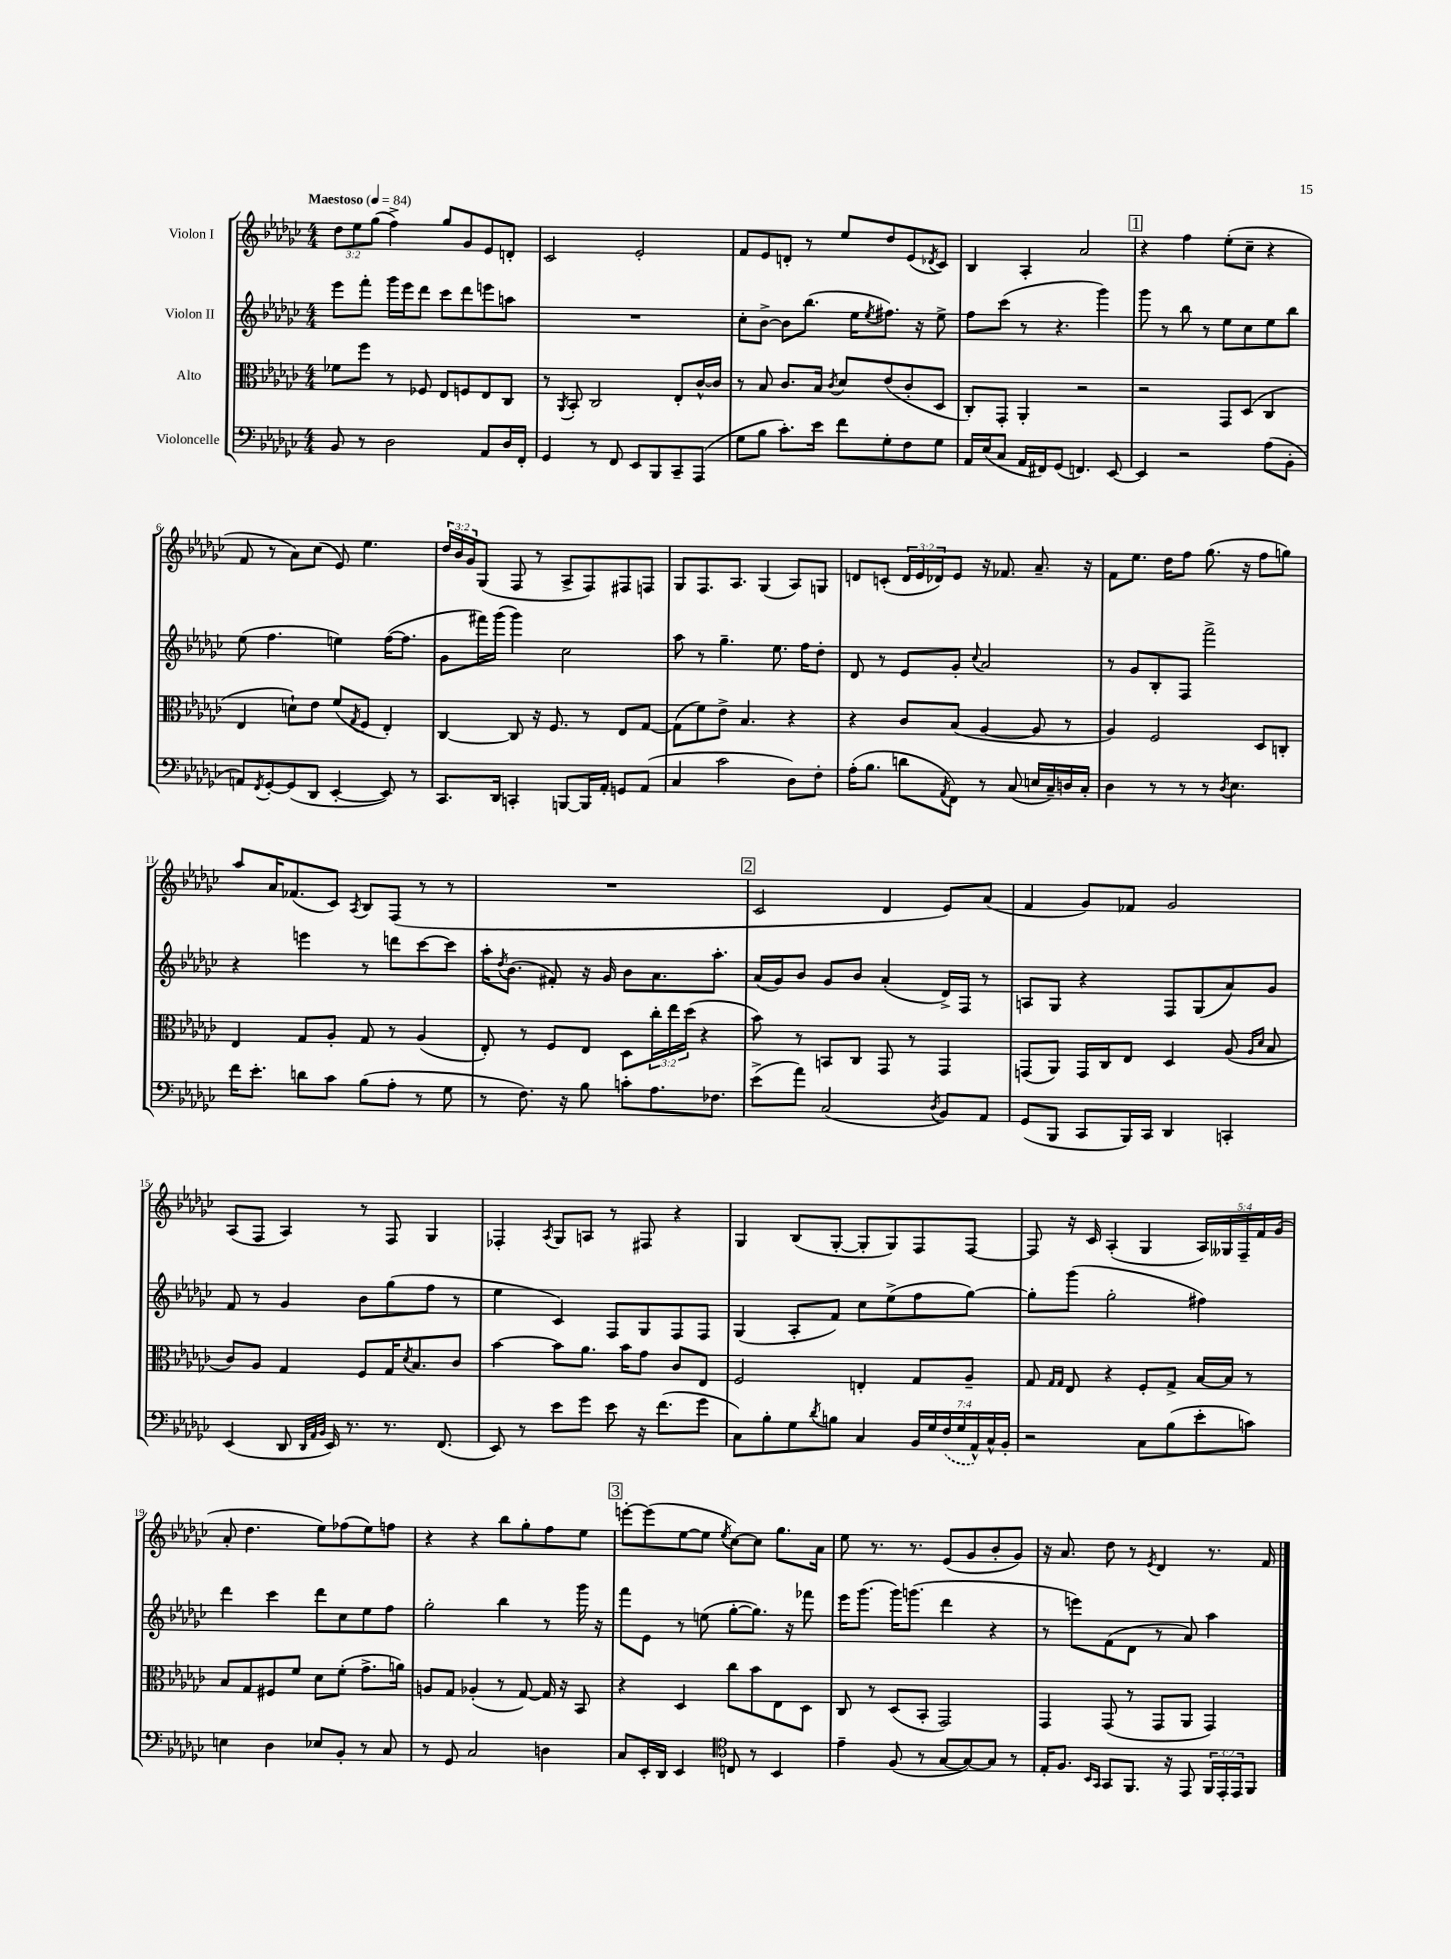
<<
\new StaffGroup <<
\new Staff = "s0" \with { instrumentName = "Violon I" } {
    \clef treble \key ges \major \numericTimeSignature \time 4/4 \override Staff.TupletNumber.text = #tuplet-number::calc-fraction-text \tempo "Maestoso" 4 = 84
    \tuplet 3/2 { des''8 ees''8 ges''8( } f''4->) ges''8 ges'8 ees'8 d'8-. |
    ces'2 ees'2-. |
    f'8 ees'8 d'8-. r8 ees''8 des''8 ees'8( \acciaccatura { des'8 } ces'8) |
    bes4 aes4-. aes'2 |
    \mark \markup { \box "1" } r4 f''4 ees''8-.( ces''8-- r4 |
    f'8 r8 aes'8) ces''8( ees'8) ees''4. |
    \tuplet 3/2 { des''16 bes'16 ges'16 } ges8( f8 r8 aes8-> f8) fis8 f8 |
    ges8 f8. aes8. ges4( aes8) g8 |
    d'8 c'8-.( \tuplet 3/2 { d'16 ees'16 des'16) } ees'8 r16 fes'8. aes'8.-- r16 |
    f'8 ees''8. des''16 f''8 ges''8.( r16 f''8 g''8) |
    aes''8 aes'16 fes'8.( ces'8) \acciaccatura { aes8 } bes8 f8( r8 r8 |
    R1 |
    \mark \markup { \box "2" } ces'2 des'4 ees'8) aes'8( |
    f'4 ges'8) fes'8 ges'2 |
    aes8( f8 aes4) r8 f8 ges4 |
    fes4-. \acciaccatura { aes8 } ges8 a8 r8 fis8 r4 |
    ges4 bes8( ges8~-. ges8-. ges8) f8 f8~ |
    f8 r16 ces'16 aes4-.( ges4 \tuplet 5/4 { aes16) geses16 f16-- f'16 ges'16( } |
    aes'8-. des''4. ees''8) fes''8( ees''8) f''8 |
    r4 r4 bes''8 ges''8-. f''8 ees''8 |
    \mark \markup { \box "3" } e'''8~-. e'''8( ees''8~ ees''8 \acciaccatura { ees''8 } ces''8~) ces''8 ges''8. aes'16 |
    ees''8 r8. r8. ees'8( ges'8 bes'8-. ges'8) |
    r16 aes'8. des''8 r8 \acciaccatura { ees'8 } des'4 r8. f'16 \bar "|." |
}
\new Staff = "s1" \with { instrumentName = "Violon II" } {
    \clef treble \key ges \major \numericTimeSignature \time 4/4
    ees'''8 f'''8-. ges'''16 ees'''16 des'''8 ces'''8 des'''8 e'''8 a''8 |
    R1 |
    ces''8-. bes'8~-> bes'8 bes''8.( ees''16 \acciaccatura { ees''8 } fis''8.) r16 ees''8-> |
    f''8 ces'''8( r8 r4. ges'''4) |
    \mark \markup { \box "1" } ges'''8 r8 bes''8 r8 ees''8 ces''8 ees''8 bes''8 |
    ees''8( f''4. e''4) f''16~( f''8. |
    ges'8 fis'''16) ges'''16( ges'''4) ces''2 |
    aes''8 r8 ges''4.-- ees''8. f''16 des''8-. |
    des'8 r8 ees'8 ges'8-. \appoggiatura { ces''8 } aes'2 |
    r8 ges'8 bes8-. f8 f'''2-> |
    r4 e'''4 r8 d'''8 ces'''8~ ces'''8 |
    aes''16-. \acciaccatura { des''8 } bes'8.( fis'8-.) r16 ges'16 bes'8 aes'8. aes''8.-. |
    \mark \markup { \box "2" } aes'16( ges'16) bes'8 ges'8 bes'8 aes'4-.( des'16->) f16 r8 |
    a8 ges8 r4 f8 ges8( aes'8) ges'8 |
    f'8 r8 ges'4 bes'8 ges''8( f''8 r8 |
    ees''4 ces'4) f8 ges8 f8 f8 |
    ges4( aes8-. f'8) ces''8 ees''8->( f''8 ges''8~) |
    ges''8-. ges'''8( ges''2-. fis''4) |
    des'''4 ces'''4 des'''8 ces''8 ees''8 f''8 |
    ges''2-. bes''4 r8 ges'''16 r16 |
    \mark \markup { \box "3" } f'''8 ees'8 r8 e''8( ges''8~-. ges''8.) r16 fes'''8 |
    ees'''16 ges'''8.( ges'''16) g'''8.( des'''4 r4 |
    r8 e'''8) f'8( des'8 r8 aes'8) aes''4 \bar "|." |
}
\new Staff = "s2" \with { instrumentName = "Alto" } {
    \clef alto \key ges \major \numericTimeSignature \time 4/4 \override Staff.TupletNumber.text = #tuplet-number::calc-fraction-text
    fes'8 f''8 r8 fes8 ees8 f8 ees8 ces8 |
    r8 \acciaccatura { aes,8 } bes,8-. ces2 ees8-. ces'16~-^ ces'16 |
    r8 bes8 ces'8. bes16 \acciaccatura { ces'8 } des'8 ees'8( ces'8-. des8 |
    ces8-.) ges,8-. aes,4-. r2 |
    \mark \markup { \box "1" } r2 ges,8 des8( ces4 |
    ees4 d'8-!) ees'8 f'8( \acciaccatura { ges8 } f8 ees4-.) |
    ces4~ ces8 r16 f8. r8 ees8 ges8~ |
    ges8( f'8) ees'8-> bes4. r4 |
    r4 ces'8 bes8( aes4~ aes8 r8 |
    aes4) f2 des8 c8-. |
    ees4 ges8 aes8-. ges8 r8 aes4( |
    ees8-.) r8 f8 ees8 des8 \tuplet 3/2 { ces''16-. ees''16 des''16( } r4 |
    \mark \markup { \box "2" } bes'8) r8 b,8 ces8 ges,8 r8 ges,4 |
    g,8( aes,8) g,16 ces16 ees8 des4 aes8( \grace { aes16 des'16 } bes8 |
    ces'8) aes8 ges4 f8 ges16 \acciaccatura { des'8 } bes8. ces'8 |
    bes'4~ bes'8 aes'8. bes'16 ges'8 ces'8 ees8 |
    f2 e4-. ges8 aes8-- |
    ges8 \grace { ges16 ges16 } ees8 r4 f8-. ges8-> bes16~ bes16 r8 |
    bes8 ges8 fis8 f'8 des'8 f'8-.( ges'8.-> a'16) |
    a8 ges8 aes4-.( r8 ges8~) ges16 r16 bes,8 |
    \mark \markup { \box "3" } r4 des4 ces''8 bes'8 ees8 des8 |
    ces8 r8 des8( bes,8-. ges,2) |
    ges,4 ges,8( r8 ges,8 aes,8 ges,4) \bar "|." |
}
\new Staff = "s3" \with { instrumentName = "Violoncelle" } {
    \clef bass \key ges \major \numericTimeSignature \time 4/4 \override Staff.TupletNumber.text = #tuplet-number::calc-fraction-text
    bes,8 r8 des2 aes,8 des16 f,16-. |
    ges,4 r8 f,8 ees,8 bes,,8 ces,8-- aes,,8( |
    ges8 bes8 ces'8.-.) ees'16 f'8 ges8-. f8 ges8 |
    aes,16 ees16( ces8 aes,16 fis,16) ges,8( f,4.) ees,8~ |
    \mark \markup { \box "1" } ees,4 r2 aes8( bes,8-. |
    a,8) \acciaccatura { f,8 } ges,8~-. ges,8( des,8 ees,4~-. ees,8) r8 |
    ces,8. des,16 c,4-. b,,8~ b,,16 aes,16-. g,8 aes,8( |
    ces4 ces'2 des8) f8-. |
    aes16-.( bes8. d'8 \acciaccatura { aes,8 } f,8) r8 ces8( e16 ces16--) d16 ces16-. |
    des4 r8 r8 r8 \acciaccatura { des8 } ees4. |
    f'16 ees'8.-. d'8 ces'8 bes8( aes8-. r8 ges8 |
    r8 f8.) r16 bes8 c'8-. aes8. fes8. |
    \mark \markup { \box "2" } ees'8->( aes'8) ces2( \acciaccatura { des8 } bes,8) aes,8 |
    ges,8( bes,,8 ces,8 bes,,16) ces,16 des,4 c,4-. |
    ees,4( des,8 \grace { des,32 aes,32 bes,32 } ees,16) r8. r8. f,8.( |
    ees,8) r8 ees'8 ges'8 ees'8 r16 f'8.( ges'8 |
    ces8) bes8-. ges8 \acciaccatura { des'8 } b8 ces4 \tuplet 7/4 { bes,16 ges16 \once \slurDashed f16( ges16 aes,16-^) ces16-^ bes,16-. } |
    r2 ces8 bes8( ees'8-. c'8) |
    e4 des4 ees8 bes,8-. r8 ces8 |
    r8 ges,8 ces2 d4 |
    \mark \markup { \box "3" } ces8 ees,16-. des,16 ees,4 \clef tenor c8 r8 bes,4 |
    ees'4-- f8( r8 ges8~ ges8~) ges8 r8 |
    ees16-. f8. \grace { bes,16 ges,16 } ges,8 f,8. r16 ees,8 \tuplet 3/2 { f,16 ees,16-. ees,16 } f,8 \bar "|." |
}
>>
>>
